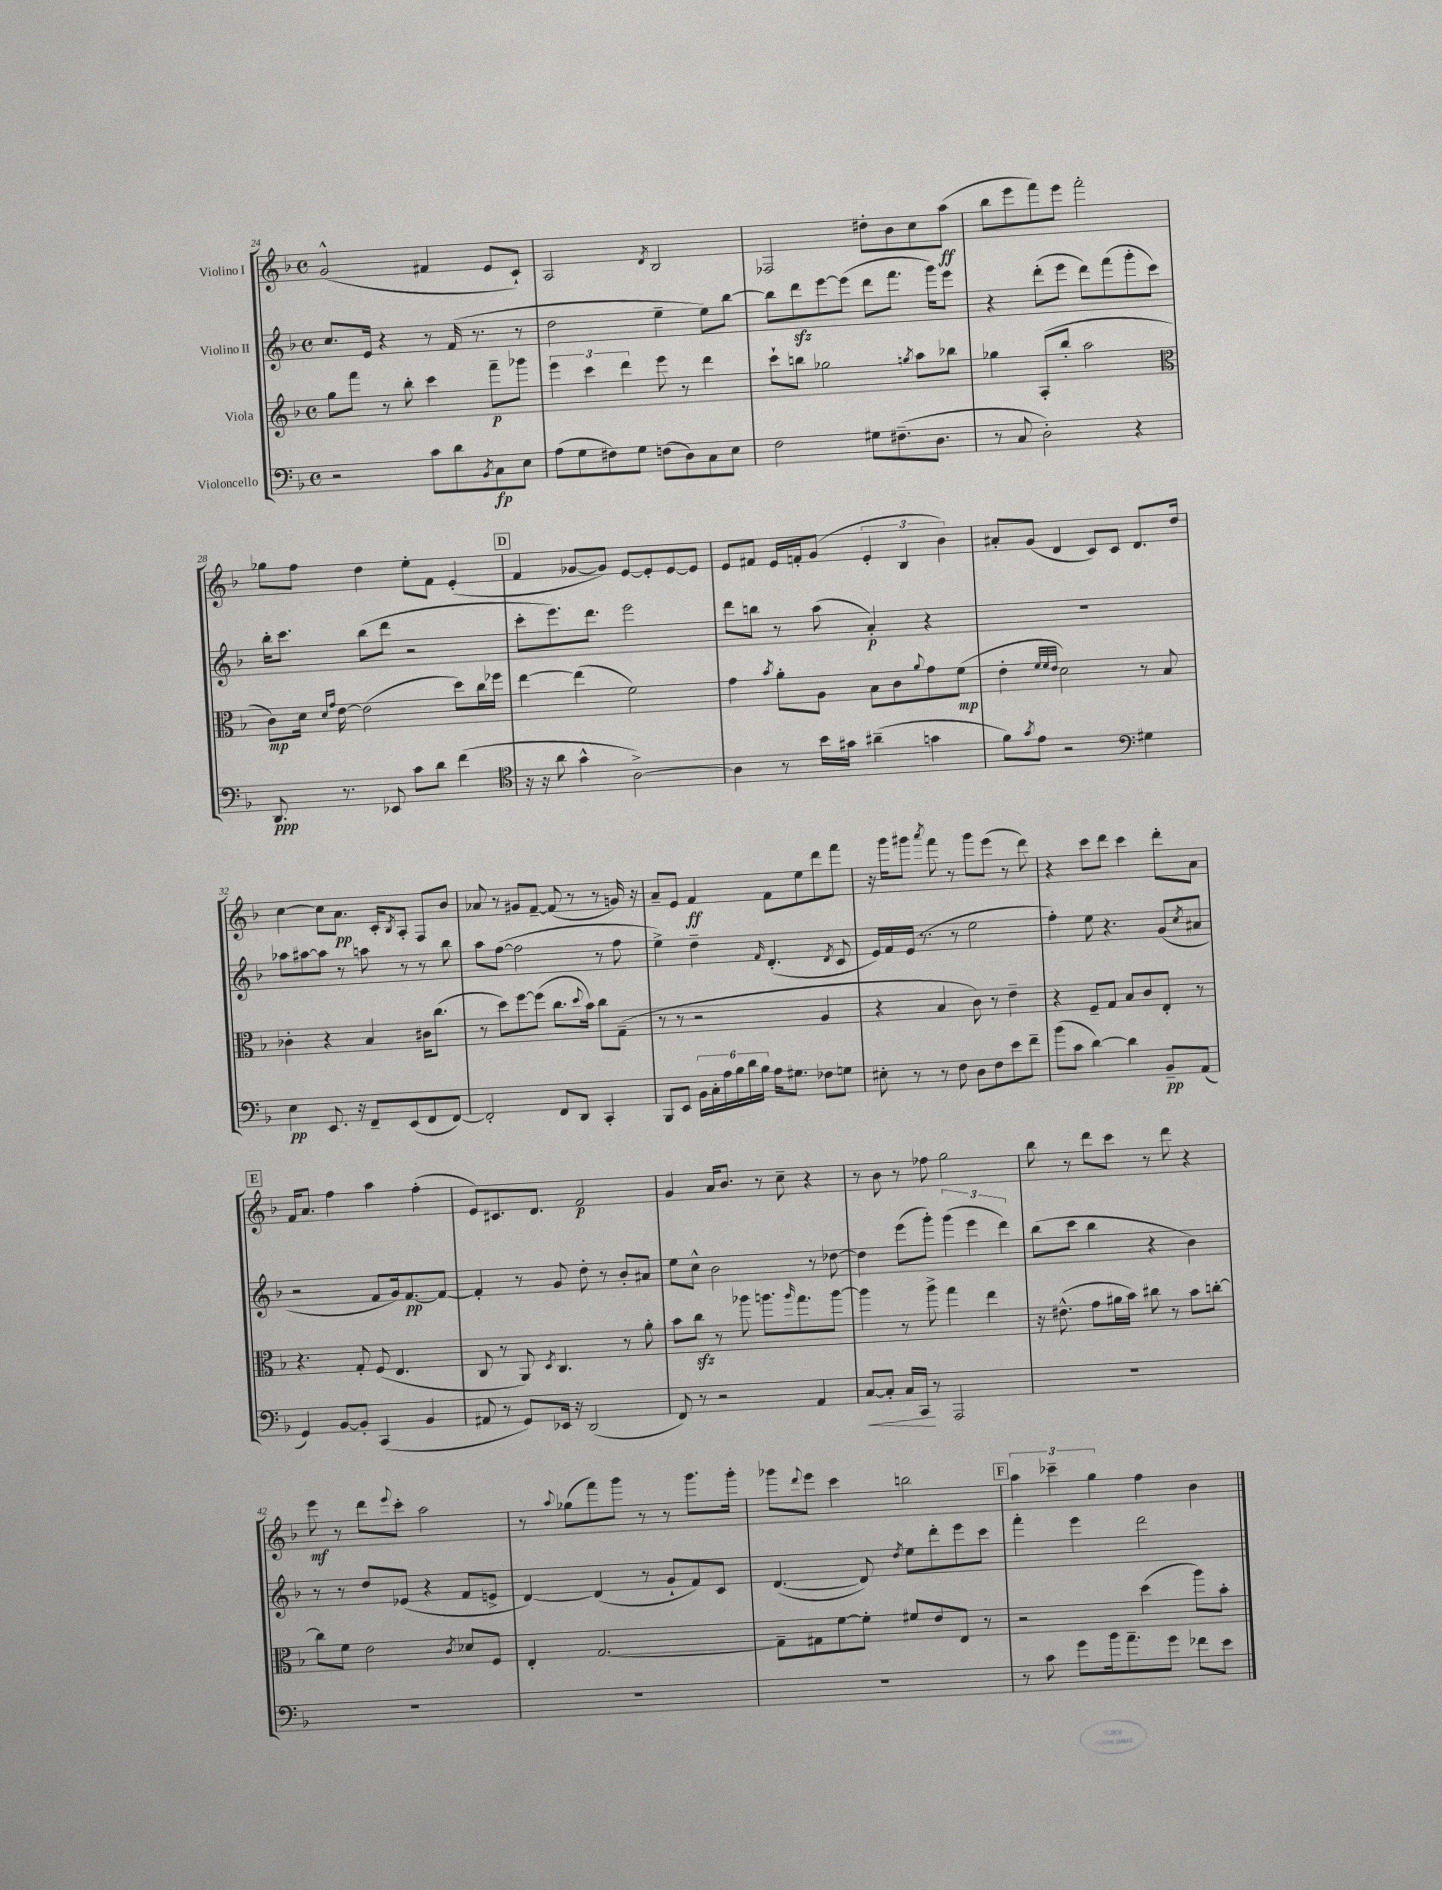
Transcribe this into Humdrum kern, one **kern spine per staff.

**kern	**kern	**kern	**kern
*staff4	*staff3	*staff2	*staff1
*clefF4	*clefG2	*clefG2	*clefG2
*k[b-]	*k[b-]	*k[b-]	*k[b-]
*M4/4	*M4/4	*M4/4	*M4/4
*met(c)	*met(c)	*met(c)	*met(c)
2r	8gg\L	8.cc/L	(2g^^/
.	8fff\J	.	.
.	.	16e/Jk	.
.	8r	4r	.
.	8bb-'\	.	.
8c\L	4ccc\	8r	4f#/
8d\	.	(16f/	.
.	.	8.r	.
8qBB-/	.	.	.
8C\	8fff~\L	.	8e/L
8E\J	8ggg-\J	8r	8c`/J)
=	=	=	=
(8A\L	6eee\	2dd\	2A/
8G\	.	.	.
.	6ccc\	.	.
8F#\)	.	.	.
.	6ddd\	.	.
8G\J	.	.	.
.	.	.	8qd/
(8F\L	8eee\	4ee~\	2B-/
8D\)	8r	.	.
8C\	4ddd\	8ee\L)	.
8E\J	.	[8bb-\J	.
=	=	=	=
2F\	8ccc`\L	8bb-\]L	2F-/
.	8bb\J	8ddd\	.
.	2gg-\	[8eee\	.
.	.	(8eee\]J	.
8G#\L	.	8ddd\L	8dd#'\L
(8.F#~\	.	8.fff\J	8b-\
.	8qgg/	.	.
.	8aa\L	.	8cc\
8.D\J	.	16ggg\LK)	.
.	8bb-\J	8eee\J	(8aa\J
=	=	=	=
8r	4gg-\	4r	8bb-\L
8C/	.	.	8eee\
2D'\)	(8A'/L	(8ddd'\L	8fff\)
.	8bb-'/J	8eee\J	8eee\J
.	2aa\	8ddd\L)	2fff'\
.	.	(8fff\	.
4r	.	8ggg'\	.
.	.	8ccc\J)	.
=	=	=	=
*	*clefC3	*	*
8.DD/	8c\L)	16bb-'\LK	8gg-\L
.	.	8.ccc\J	.
.	16d\Jk	.	8ff\J
.	16qqd/LL	.	.
.	16qqg/JJ	.	.
8.r	[16e\	.	.
.	(2e\]	(8bb-\L	4dd\
8EE-/	.	8ddd\J	.
8c\L	.	2r	8ee'\L
8d\J	.	.	8f\J
(4f\	8dd\L)	.	(4e'/
.	16cc\L	.	.
.	16ff-\JJ	.	.
=	=	=	=
*clefC4	*	*	*
16r	[4ee\	8ccc'\L	4f/
16r	.	.	.
8a\	.	8.eee\)	.
4g^^\	(4ee\]	.	[8g-/L
.	.	8.ddd\J	.
.	.	.	8g-/]J)
[2A^\)	2f\)	2eee\	[8e/L
.	.	.	8e'/]
.	.	.	[8e/
.	.	.	8e/]J
=	=	=	=
4A\]	4g\	8ddd\L	8e/L
.	.	8bb\J	8f#/J
.	8qb-/	.	.
8r	8a'\L	8r	16e/LL
.	.	.	16f'/J
16b-\LL	8A\J	(8aa\	(8g/J
16g#\JJ	.	.	.
(4a#~\	8B-\L	4a'/)	6e'/
.	8c\	.	.
.	.	.	6B-/
.	8qqa/	.	.
4g\	8g\	4r	.
.	.	.	6b-\)
.	(8f\J	.	.
=	=	=	=
8f\L)	4e'\	1r	8a#'/L
8qg/	.	.	.
8e\J	.	.	(8g/J
.	32qqf/LLL	.	.
.	32qqf/	.	.
.	32qqe/JJJ	.	.
2r	2d\)	.	4d/
.	.	.	8c/L)
.	.	.	8c/J
*clefF4	*	*	*
4G#\	8r	.	8.d/L
.	8B-/	.	.
.	.	.	16dd/Jk
=	=	=	=
4E\	4c-'\	8aa-\L	[4cc\
.	.	[8aa#\	.
8.EE/	4r	8aa#\]J	8cc\]L
.	.	8r	8.a\J
16r	.	.	.
8FF~/L	4B-/	8aa\	.
.	.	.	16c'/LK
.	.	.	8qB-/
(8EE/	.	8r	8A'/J
8FF/	16c#\LK	8r	8F/L
.	(8.cc\J	.	.
[8FF/J)	.	8bb-\	8b-/J
=	=	=	=
2FF'/]	8r	8aa\L	8a-/
.	8dd\L)	([8ff\J	8r
.	[8ff\	2ff\]	8g#/L
.	(8ff\]J	.	[8f~/J
8FF/L	8.cc\L	.	(8f/]
8DD/J	.	.	8r
.	8qqdd/	.	.
.	16b-\Jk)	.	.
4CC'/	8cc\L	8r	8r
.	(8G~\J	8ff\	16g/)
.	.	.	16r
=	=	=	=
8BBB-/L	8r	4ee^\)	8a~/L
8EE/J	8r	.	8e/J
24BB-\LL	2r	4dd~\	4f/
24C'\	.	.	.
24A\	.	.	.
24B-\	.	.	.
24d\	.	.	.
24B-\JJ	.	.	.
.	.	16qqf/	.
16A\LK	.	(4.d'/	8f\L
8.G#\J	.	.	.
.	.	.	8ee\
8F-\L	4A/	.	8ddd\
.	.	8qd/	.
8G\J	.	8c/	8fff\J
=	=	=	=
8E#'\	4r	16e/LL)	16r
.	.	16f/	16ggg\LK
8r	.	(16e/JJ	8ggg#\J
.	.	8.r	.
.	.	.	8qaaa/
8r	4B-/	.	8fff\
8F\	.	8r	8r
8D\L	8c\)	2ee\	8ggg#\L
8F\	8r	.	(8eee\J
8e\	4e~\	.	8r
8f~\J	.	.	8ddd\)
=	=	=	=
(8b-\L	4r	4ff'\)	4r
8c\J	.	.	.
[4d\)	8F~/L	8ee\	8ccc\L
.	8G/J	4.r	8ddd\J
4d\]	8B-/L	.	4ccc\
.	8c/	.	.
8BB-~/L	8E'/J	(8g/L	8ddd'\L
.	.	8qcc/	.
(8AA/J	8r	8a#/J	8a\J
=	=	=	=
4GG/)	4.r	2r	16f/LK
.	.	.	8.a/J
[8BB-/L	.	.	4ff\
8BB-'/]J	8G'/	.	.
(4CC/	(8F/	8f/L	4aa\
.	4.E/	16g/k)	.
.	.	[8.f/	.
4BB-/	.	.	(4ff'\
.	.	8f/_J	.
=	=	=	=
8AA#/	8C/	4f'/]	8e/L)
8r	8r	.	8.c#/
8GG/L)	8AA/)	8r	.
.	.	.	8.d/J
.	8qD/	.	.
16EE-/Jk	4.C/	8g/	.
16r	.	.	.
(2DD/	.	8dd'\	2f/
.	.	8r	.
.	8r	8b-'/L	.
.	8a'\	8a#/J	.
=	=	=	=
8FF/)	8b-\L	8ee\L	4g/
8r	8cc\J	8cc^^\J	.
2r	8r	2b-\	16a/LK
.	.	.	8.b-/J
.	8aa-\	.	.
.	8.aa\L	.	8r
.	.	.	8cc~\
.	16qqaa/	.	.
.	8.gg\	.	.
4AA/	.	8r	4r
.	[8aa\J	[8dd-\	.
=	=	=	=
[8C/L	4aa\]	4dd-\]	8r
8C'/]J	.	.	8b-\
16C/LL	8r	(8eee\L	8r
16CC/JJ	.	.	.
8r	8aa^\	8ggg'\J)	8ff-\
2AAA/	4gg\	(6ggg\	2gg\
.	.	6eee\	.
.	4ee\	.	.
.	.	6ddd\)	.
=	=	=	=
1r	16r	(8bb-\L	8bb-\
.	(8.e#^^\	.	.
.	.	8ccc\J	8r
.	8g\L	4bb-\	8ddd\L
.	16a#\L	.	8ccc\J
.	16b-\JJ)	.	.
.	8cc#\	4r	8r
.	8r	.	8ddd\
.	8b-\L	4b-\)	4r
.	[8cc'\J	.	.
=	=	=	=
1r	8cc\]L	8r	8eee\
.	8f\J	8r	8r
.	2e\	8dd/L	8ddd\L
.	.	.	8qqeee/
.	.	(8e-/J	8ccc'\J
.	.	4r	2aa\
.	8qc/	.	.
.	8d-/L	8f/L	.
.	8F/J	8e^/J	.
=	=	=	=
1r	4E'/	[4d/)	8r
.	.	.	8qqaa/
.	.	.	(8gg-\L
.	[2.G/	(4d/]	8fff\)
.	.	.	8ggg\J
.	.	8r	8r
.	.	8g`/L	8r
.	.	8f/)	8.ggg\L
.	.	8c/J	.
.	.	.	16ggg'\Jk
=	=	=	=
1r	8G~\]L	([4.d/	8ggg-\L
.	.	.	8qqddd/
.	8G#\	.	8eee\J
.	[8f\	.	4ccc\
.	8f'\]J	8d/])	.
.	.	8qdd/	.
.	8f#/L	8ee\L	2bb\
.	8e/	8ddd'\	.
.	8E/J	8eee\	.
.	8r	8ccc\J	.
=	=	=	=
8r	2r	4fff'\	6aa\
8c\	.	.	.
.	.	.	6ccc-~\
8g\L	.	4eee\	.
.	.	.	6gg\
16b-\k	.	.	.
8.a~\	.	.	.
.	(4dd\	2ddd\	4ff\
8g\J	.	.	.
8f-\L	8aa\L)	.	4b-\
8e\J	8b-'\J	.	.
==	==	==	==
*-	*-	*-	*-
